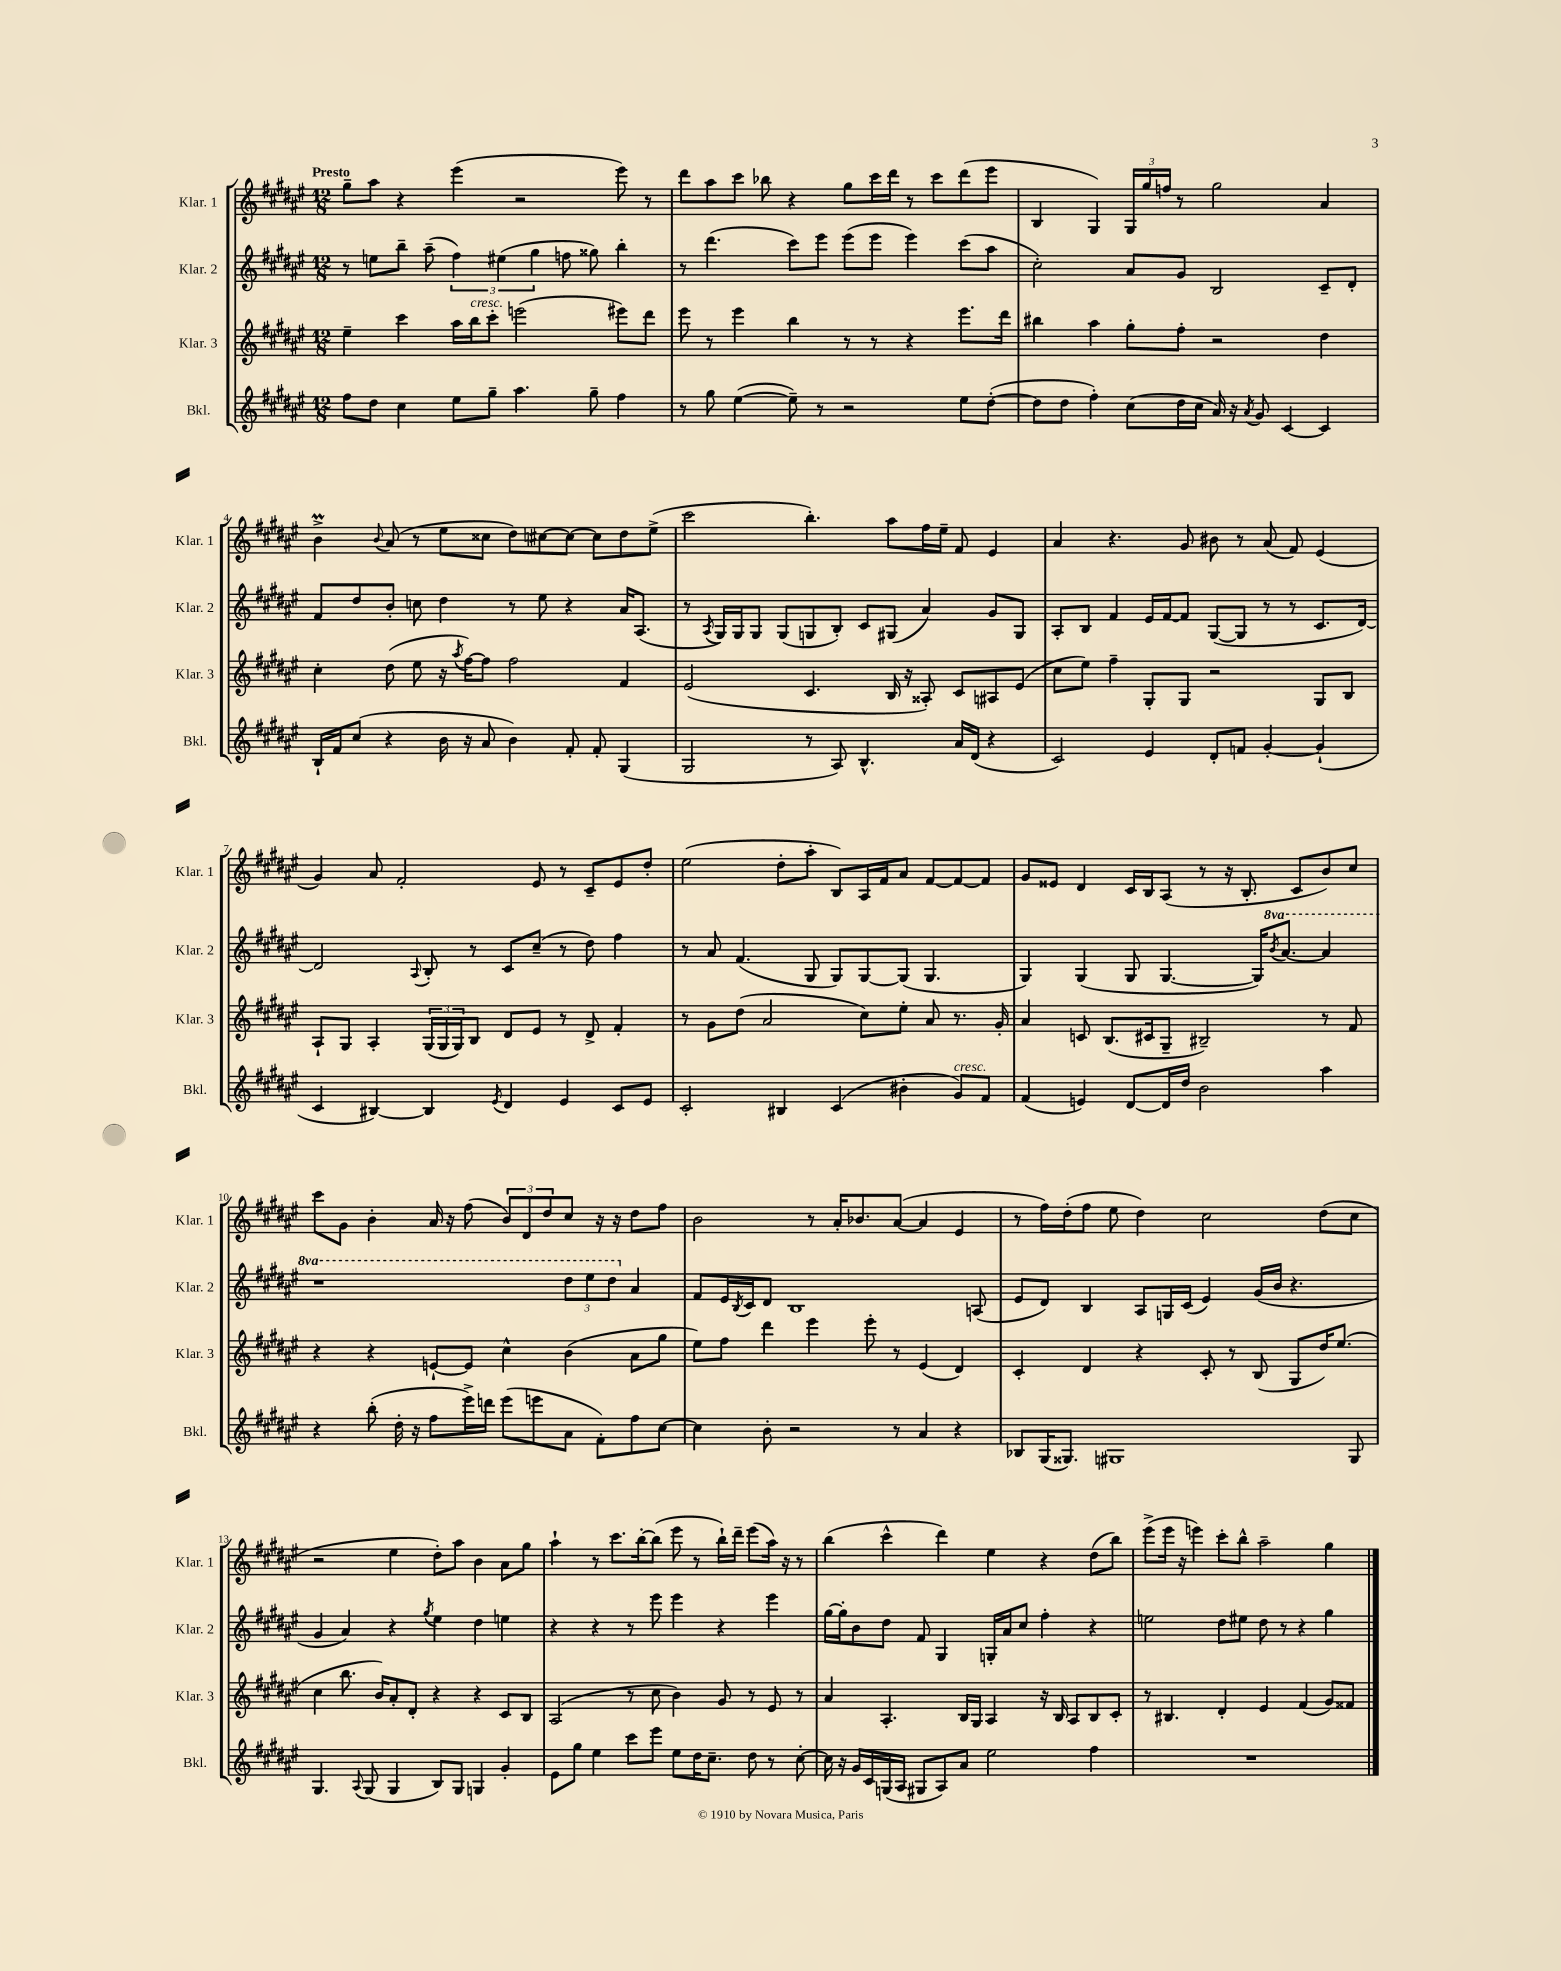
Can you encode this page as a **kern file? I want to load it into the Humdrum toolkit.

**kern	**kern	**kern	**kern
*staff4	*staff3	*staff2	*staff1
*clefG2	*clefG2	*clefG2	*clefG2
*k[f#c#g#d#a#e#]	*k[f#c#g#d#a#e#]	*k[f#c#g#d#a#e#]	*k[f#c#g#d#a#e#]
*M12/8	*M12/8	*M12/8	*M12/8
8ff#	4ee#~	8r	8gg#~
8dd#	.	8ee	8aa#
4cc#	4ccc#	8bb~	4r
.	.	(8aa#~	.
8ee#	16aa#	6ff#)	(4eee#
.	16bb	.	.
8gg#~	8ccc#'	.	.
.	.	(6ee#	.
4.aa#	(2eee	.	2r
.	.	6gg#	.
.	.	8ff	.
8gg#~	.	8gg##)	.
4ff#	8eee#)	4bb'	8eee#)
.	8ddd#	.	8r
=	=	=	=
8r	8eee#	8r	8ddd#
8gg#	8r	(4.ddd#	8aa#
([4ee#	4eee#	.	8ccc#
.	.	.	8bb-
8ee#~])	4bb	8ccc#)	4r
8r	.	8eee#	.
2r	8r	(8eee#	8gg#
.	8r	8eee#	16ccc#
.	.	.	16ddd#
.	4r	4eee#)	8r
.	.	.	8ccc#
8ee#	8.eee#	(8ccc#	(8ddd#
([8dd#'	.	8aa#	8eee#
.	16ddd#	.	.
=	=	=	=
8dd#]	4bb#	2cc#')	4B
8dd#	.	.	.
4ff#')	4aa#	.	4G#)
(8cc#	8gg#'	8a#	24G#
.	.	.	24gg#
.	.	.	24ff
16dd#	8ff#'	8g#	8r
16cc#	.	.	.
16a#)	2r	2B	2gg#
16r	.	.	.
8qa#	.	.	.
8g#	.	.	.
[4c#	.	.	.
4c#]	4dd#	8c#~	4a#
.	.	8d#'	.
=	=	=	=
16B`	4cc#'	8f#	4b^
16f#	.	.	.
(8cc#	.	8dd#	.
.	.	.	8qqb
4r	(8dd#	8b'	(8a#
.	8ee#	8cc	8r
16b	16r	4dd#	8ee#
.	8qaa#	.	.
16r	[16ff#)	.	.
8a#	8ff#]	.	8cc##
4b)	2ff#	8r	8dd#)
.	.	8ee#	[8cc#
8f#'	.	4r	8cc#_
8f#'	.	.	8cc#]
(4G#	4f#	16a#	8dd#
.	.	(8.A#	.
.	.	.	(8ee#^
=	=	=	=
2G#	(2e#	8r	2ccc#
.	.	8qA#	.
.	.	16G#)	.
.	.	16G#	.
.	.	8G#	.
.	.	(8G#	.
8r	4.c#	8G	4.bb')
8A#)	.	8B')	.
4.B^^	.	8c#	.
.	16B	(8G#	8aa#
.	16r	.	.
.	8A##')	4a#)	16ff#
.	.	.	16ee#~
16a#	8c#	.	8f#
(16d#	.	.	.
4r	8A#	8g#	4e#
.	(8e#	8G#	.
=	=	=	=
2c#)	8cc#	8A#'	4a#
.	8ee#)	8B	.
.	4ff#~	4f#	4.r
4e#	8G#'	16e#	.
.	.	[16f#	.
.	8G#	8f#]	8g#
8d#'	2r	([8G#	8b#
8f	.	8G#]	8r
[4g#'	.	8r	(8a#
.	.	8r	8f#)
(4g#`]	8G#	8.c#	(4e#
.	8B	.	.
.	.	[16d#)	.
=	=	=	=
4c#	8A#`	2d#]	4g#)
.	8G#	.	.
[4B#)	4A#'	.	8a#
.	.	.	2f#'
.	.	8qqA#	.
4B#]	(24G#	8B'	.
.	24G#	.	.
.	24G#)	.	.
.	8B	8r	.
8qe#	.	.	.
4d#	8d#	8c#	.
.	8e#	(8cc#~	8e#
4e#	8r	8r	8r
.	8d#^	8dd#)	8c#~
8c#	4f#'	4ff#	8e#
8e#	.	.	8dd#'
=	=	=	=
2c#'	8r	8r	(2ee#
.	8g#	8a#	.
.	(8dd#	(4.f#	.
.	2a#	.	.
4B#	.	.	8dd#'
.	.	8G#	8aa#'
(4c#	.	8G#)	8B)
.	8cc#)	[8G#	16A#
.	.	.	16f#
4b#'	8ee#'	(8G#]	8a#
.	8a#	4.G#	[8f#
8g#)	8.r	.	8f#_
8f#	.	.	8f#]
.	16g#'	.	.
=	=	=	=
(4f#	4a#	4G#)	8g#
.	.	.	8e##
4e)	8c	(4G#	4d#
.	(8.B	.	.
[8d#	.	8G#	16c#
.	16c#	.	16B
16d#]	8G#~	[4.G#	(8A#
16dd#	.	.	.
2b	2B#~)	.	8r
.	.	.	16r
.	.	.	8.B'
.	.	16G#])	.
.	.	8qbb	.
.	.	[8.aa#	.
.	.	.	8c#
4aa#	8r	4aa#]	8b)
.	8f#	.	8cc#
=	=	=	=
4r	4r	1r	8ccc#
.	.	.	8g#
(8bb'	4r	.	4b'
16dd#'	.	.	.
16r	.	.	.
8ff#	[8e`	.	16a#
.	.	.	16r
16eee#^)	8e]	.	(8ff#
16ddd	.	.	.
(8eee#	4cc#^^	.	12b)
.	.	.	12d#
8eee	.	.	.
.	.	.	12dd#
8a#	(4b	12ddd#	8cc#
.	.	12eee#	.
8f#')	.	.	16r
.	.	12ddd#	.
.	.	.	16r
8ff#	8a#	4a#	8dd#
[8cc#	8gg#	.	8ff#
=	=	=	=
4cc#]	8ee#)	8f#	2b
.	8ff#	16e#	.
.	.	8qB	.
.	.	16c#	.
8b'	4ddd#	8d#	.
2r	.	1B	.
.	4eee#	.	8r
.	.	.	16a#'
.	.	.	8.b-
.	8eee#'	.	.
8r	8r	.	([8a#
4a#	(4e#	.	4a#]
4r	4d#)	.	4e#
.	.	(8A	.
=	=	=	=
8B-	4c#'	8e#	8r
(16G#	.	8d#)	16ff#)
8.G##)	.	.	(16dd#'
.	4d#	4B	8ff#
1G#	.	.	8ee#
.	4r	8A#	4dd#)
.	.	16G	.
.	.	(16c#	.
.	8c#'	4e#)	2cc#
.	8r	.	.
.	(8B	(16g#	.
.	.	16b	.
.	8G#	4.r	.
.	16dd#)	.	(8dd#
.	(8.ee#	.	.
8G#	.	.	8cc#
=	=	=	=
4.G#	4cc#	4g#	2r
.	8.bb	4a#)	.
8qqA#	.	.	.
(8G#	.	.	.
.	16b)	.	.
4G#	8a#'	4r	4ee#
.	8d#'	.	.
.	.	8qgg#	.
8B)	4r	4ee#	8dd#')
8G#	.	.	8aa#
4G	4r	4dd#	4b
4g#'	8c#	4ee	8a#
.	8B	.	8gg#
=	=	=	=
8e#	(2A#	4r	4aa#`
8gg#	.	.	.
4ee#	.	4r	8r
.	.	.	8.ccc#
8ccc#	8r	8r	.
.	.	.	[16bb'
8eee#	8cc#	8eee#	(8bb]
8ee#	4b)	4eee#	8eee#
16dd#	.	.	8r
8.cc#~	.	.	.
.	8g#	4r	16bb`)
.	.	.	16ddd#~
8dd#	8r	.	(8eee#
8r	8e#	4eee#	16aa#)
.	.	.	16r
[8cc#'	8r	.	8r
=	=	=	=
16cc#]	4a#	[16gg#	(4bb
16r	.	16gg#']	.
16g#	.	8b	.
16c#	.	.	.
(16G	4.A#'	8dd#	4ccc#^^
16A#	.	.	.
8G#	.	8f#	.
8A#)	.	4G#	4ddd#)
8a#	16B	.	.
.	16G#	.	.
2ee#	4A#	16G'	4ee#
.	.	16a#	.
.	.	8cc#	.
.	16r	4ff#'	4r
.	16B	.	.
.	8A#	.	.
4ff#	8B	4r	(8dd#
.	8c#'	.	8bb)
=	=	=	=
1.r	8r	2ee	(8eee#^
.	4.B#	.	16eee#
.	.	.	16r
.	.	.	4eee)
.	4d#'	8dd#	8ccc#'
.	.	8ee#	8bb^^
.	4e#	8dd#	2aa#~
.	.	8r	.
.	(4f#	4r	.
.	8g#)	4gg#	4gg#
.	8f##	.	.
==	==	==	==
*-	*-	*-	*-
